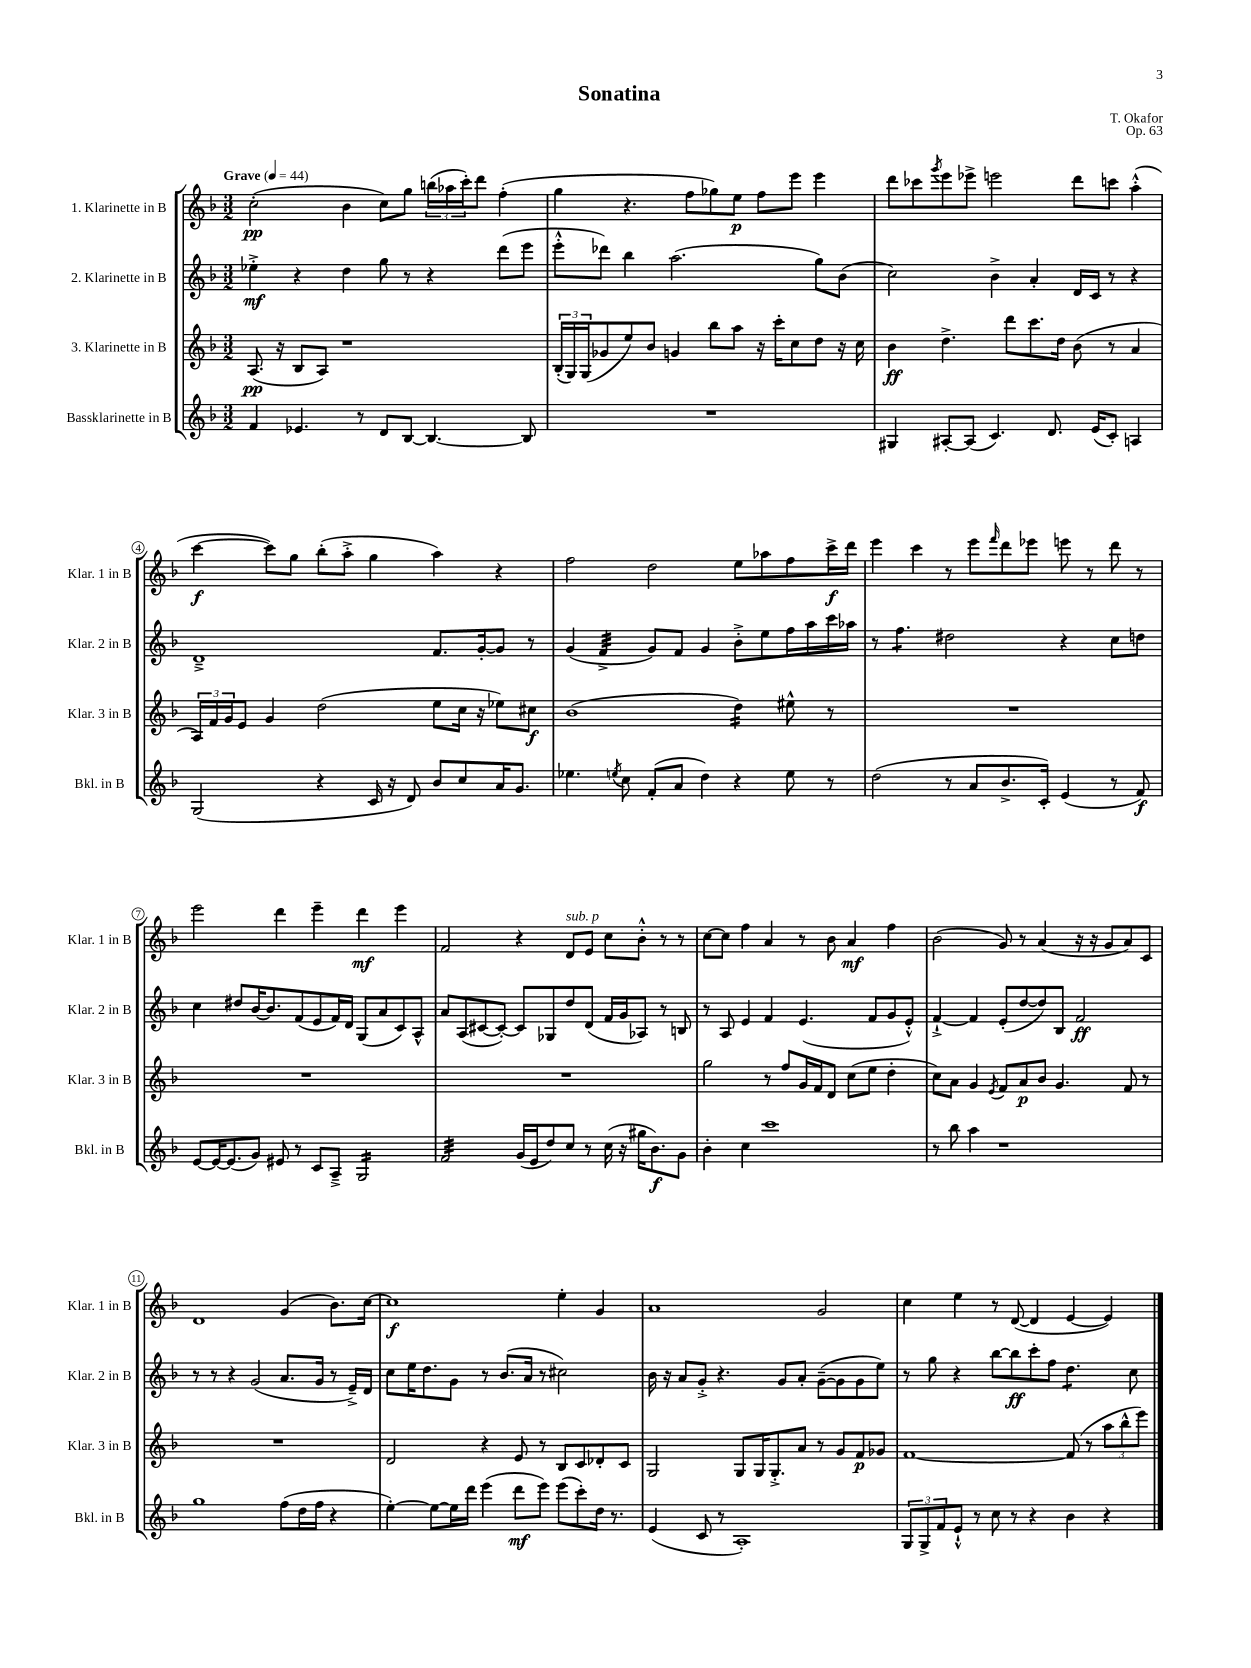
\header { title = "Sonatina" composer = "T. Okafor" opus = "Op. 63" }
<<
\new StaffGroup <<
\new Staff = "s0" \with { instrumentName = "1. Klarinette in B" shortInstrumentName = "Klar. 1 in B" } {
    \clef treble \key f \major \numericTimeSignature \time 3/2 \tempo "Grave" 4 = 44
    c''2-.\pp( bes'4 c''8) g''8 \tuplet 3/2 { b''16( aes''16 c'''16-.) } d'''8 f''4-.( |
    g''4 r4. f''8 ges''8) e''8\p f''8 e'''8 e'''4 |
    d'''8 ces'''8 \acciaccatura { g'''8 } e'''8 ees'''8-> e'''2 d'''8 c'''8 a''4-.-^( |
    c'''4~\f c'''8) g''8 bes''8-.( a''8-.-> g''4 a''4) r4 |
    f''2 d''2 e''8 aes''8 f''8 c'''16->\f d'''16 |
    e'''4 c'''4 r8 e'''8 \grace { f'''16 } d'''8 ees'''8 e'''8 r8 d'''8 r8 |
    e'''2 d'''4 e'''4-- d'''4\mf e'''4 |
    f'2 r4 d'8^\markup { \italic "sub. p" } e'8 c''8 bes'8-.-^ r8 r8 |
    c''8~ c''8 f''4 a'4 r8 bes'8 a'4\mf f''4 |
    bes'2( g'8) r8 a'4( r16 r16 g'8 a'8) c'8 |
    d'1 g'4( bes'8.) c''16~ |
    c''1\f e''4-. g'4 |
    a'1 g'2 |
    c''4 e''4 r8 d'8~( d'4 e'4~ e'4) \bar "|." |
}
\new Staff = "s1" \with { instrumentName = "2. Klarinette in B" shortInstrumentName = "Klar. 2 in B" } {
    \clef treble \key f \major \numericTimeSignature \time 3/2
    ees''4-.->\mf r4 d''4 g''8 r8 r4 d'''8( e'''8 |
    e'''8-.-^ des'''8) bes''4 a''2.( g''8) bes'8( |
    c''2) bes'4-> a'4-. d'16 c'16 r8 r4 |
    d'1---> f'8. g'16~-. g'8 r8 |
    g'4( f'4:32-> g'8) f'8 g'4 bes'8-.-> e''8 f''16 a''16 c'''16 aes''16 |
    r8 f''4.:8 dis''2 r4 c''8 d''8 |
    c''4 dis''8 bes'16~ bes'8. f'8( e'8 f'16) d'16 g8( a'8 c'8) a8-^ |
    a'8 a8( cis'8~ cis'8~-.) cis'8 ges8 d''8 d'8( f'16 g'16 aes8) r8 b8 |
    r8 a8 e'4 f'4 e'4.( f'8 g'8 e'8-.-^) |
    f'4~-!-> f'4 e'8-.( d''8~ d''8) bes8 f'2\ff |
    r8 r8 r4 g'2( a'8. g'16 r8 e'16--->) d'16 |
    c''8 e''16 d''8. g'8 r8 bes'8.( a'16 r8 cis''2) |
    bes'16 r16 a'8 g'8-.-> r4. g'8 a'8-. g'8~--( g'8 g'8 e''8) |
    r8 g''8 r4 bes''8~ bes''8\ff c'''8-. f''8 d''4.:8 c''8 \bar "|." |
}
\new Staff = "s2" \with { instrumentName = "3. Klarinette in B" shortInstrumentName = "Klar. 3 in B" } {
    \clef treble \key f \major \numericTimeSignature \time 3/2
    a8.\pp( r16 bes8 a8) r1 |
    \tuplet 3/2 { bes16-.( g16) g16( } ges'8 e''8) bes'8 g'4 bes''8 a''8 r16 c'''16-. c''8 d''8 r16 c''16 |
    bes'4\ff d''4.-> d'''8 c'''8. d''16 bes'8( r8 a'4 |
    \tuplet 3/2 { a16) f'16 g'16 } e'8 g'4 d''2( e''8 c''16 r16 ees''8) cis''8\f |
    bes'1( d''4:16) eis''8-^ r8 |
    R1. |
    R1. |
    R1. |
    g''2 r8 f''8 g'16 f'16 d'8 c''8( e''8 d''4-. |
    c''8) a'8 g'4 \acciaccatura { e'8 } f'8 a'8\p bes'8 g'4. f'8 r8 |
    R1. |
    d'2 r4 e'8 r8 bes8 c'8 des'8-. c'8 |
    g2 g8 g16 g8.-.-> a'8 r8 g'8 f'8\p ges'8 |
    f'1~ f'8( r8 \tuplet 3/2 { a''8 bes''8-^ e'''8) } \bar "|." |
}
\new Staff = "s3" \with { instrumentName = "Bassklarinette in B" shortInstrumentName = "Bkl. in B" } {
    \clef treble \key f \major \numericTimeSignature \time 3/2
    f'4 ees'4. r8 d'8 bes8~ bes4.~ bes8 |
    R1. |
    gis4 ais8~-. ais8( c'4.) d'8. e'16( c'8-.) a4 |
    g2( r4 c'16 r16 d'8) bes'8 c''8 a'16 g'8. |
    ees''4. \acciaccatura { e''8 } c''8 f'8-.( a'8 d''4) r4 e''8 r8 |
    d''2( r8 a'8 bes'8.-> c'16-.) e'4( r8 f'8\f) |
    e'8~ e'16~ e'8.( g'8) eis'8 r8 c'8 a8---> g2:16 |
    f'2:32 g'16( e'16 d''8) c''8 r8 c''16( r16 gis''16 bes'8.\f) g'8 |
    bes'4-. c''4 c'''1 |
    r8 bes''8 a''4 r1 |
    g''1 f''8( d''16 f''16 r4 |
    e''4~-.) e''8~ e''16 d'''16 e'''4( d'''8\mf e'''8) e'''8( c'''8-.) d''16 r8. |
    e'4( c'8 r8 a1-.) |
    \tuplet 3/2 { g8 g8-> f'8 } e'8-!-^ r8 c''8 r8 r4 bes'4 r4 \bar "|." |
}
>>
>>
\layout { \context { \Score \override BarNumber.stencil = #(make-stencil-circler 0.1 0.3 ly:text-interface::print) } }
